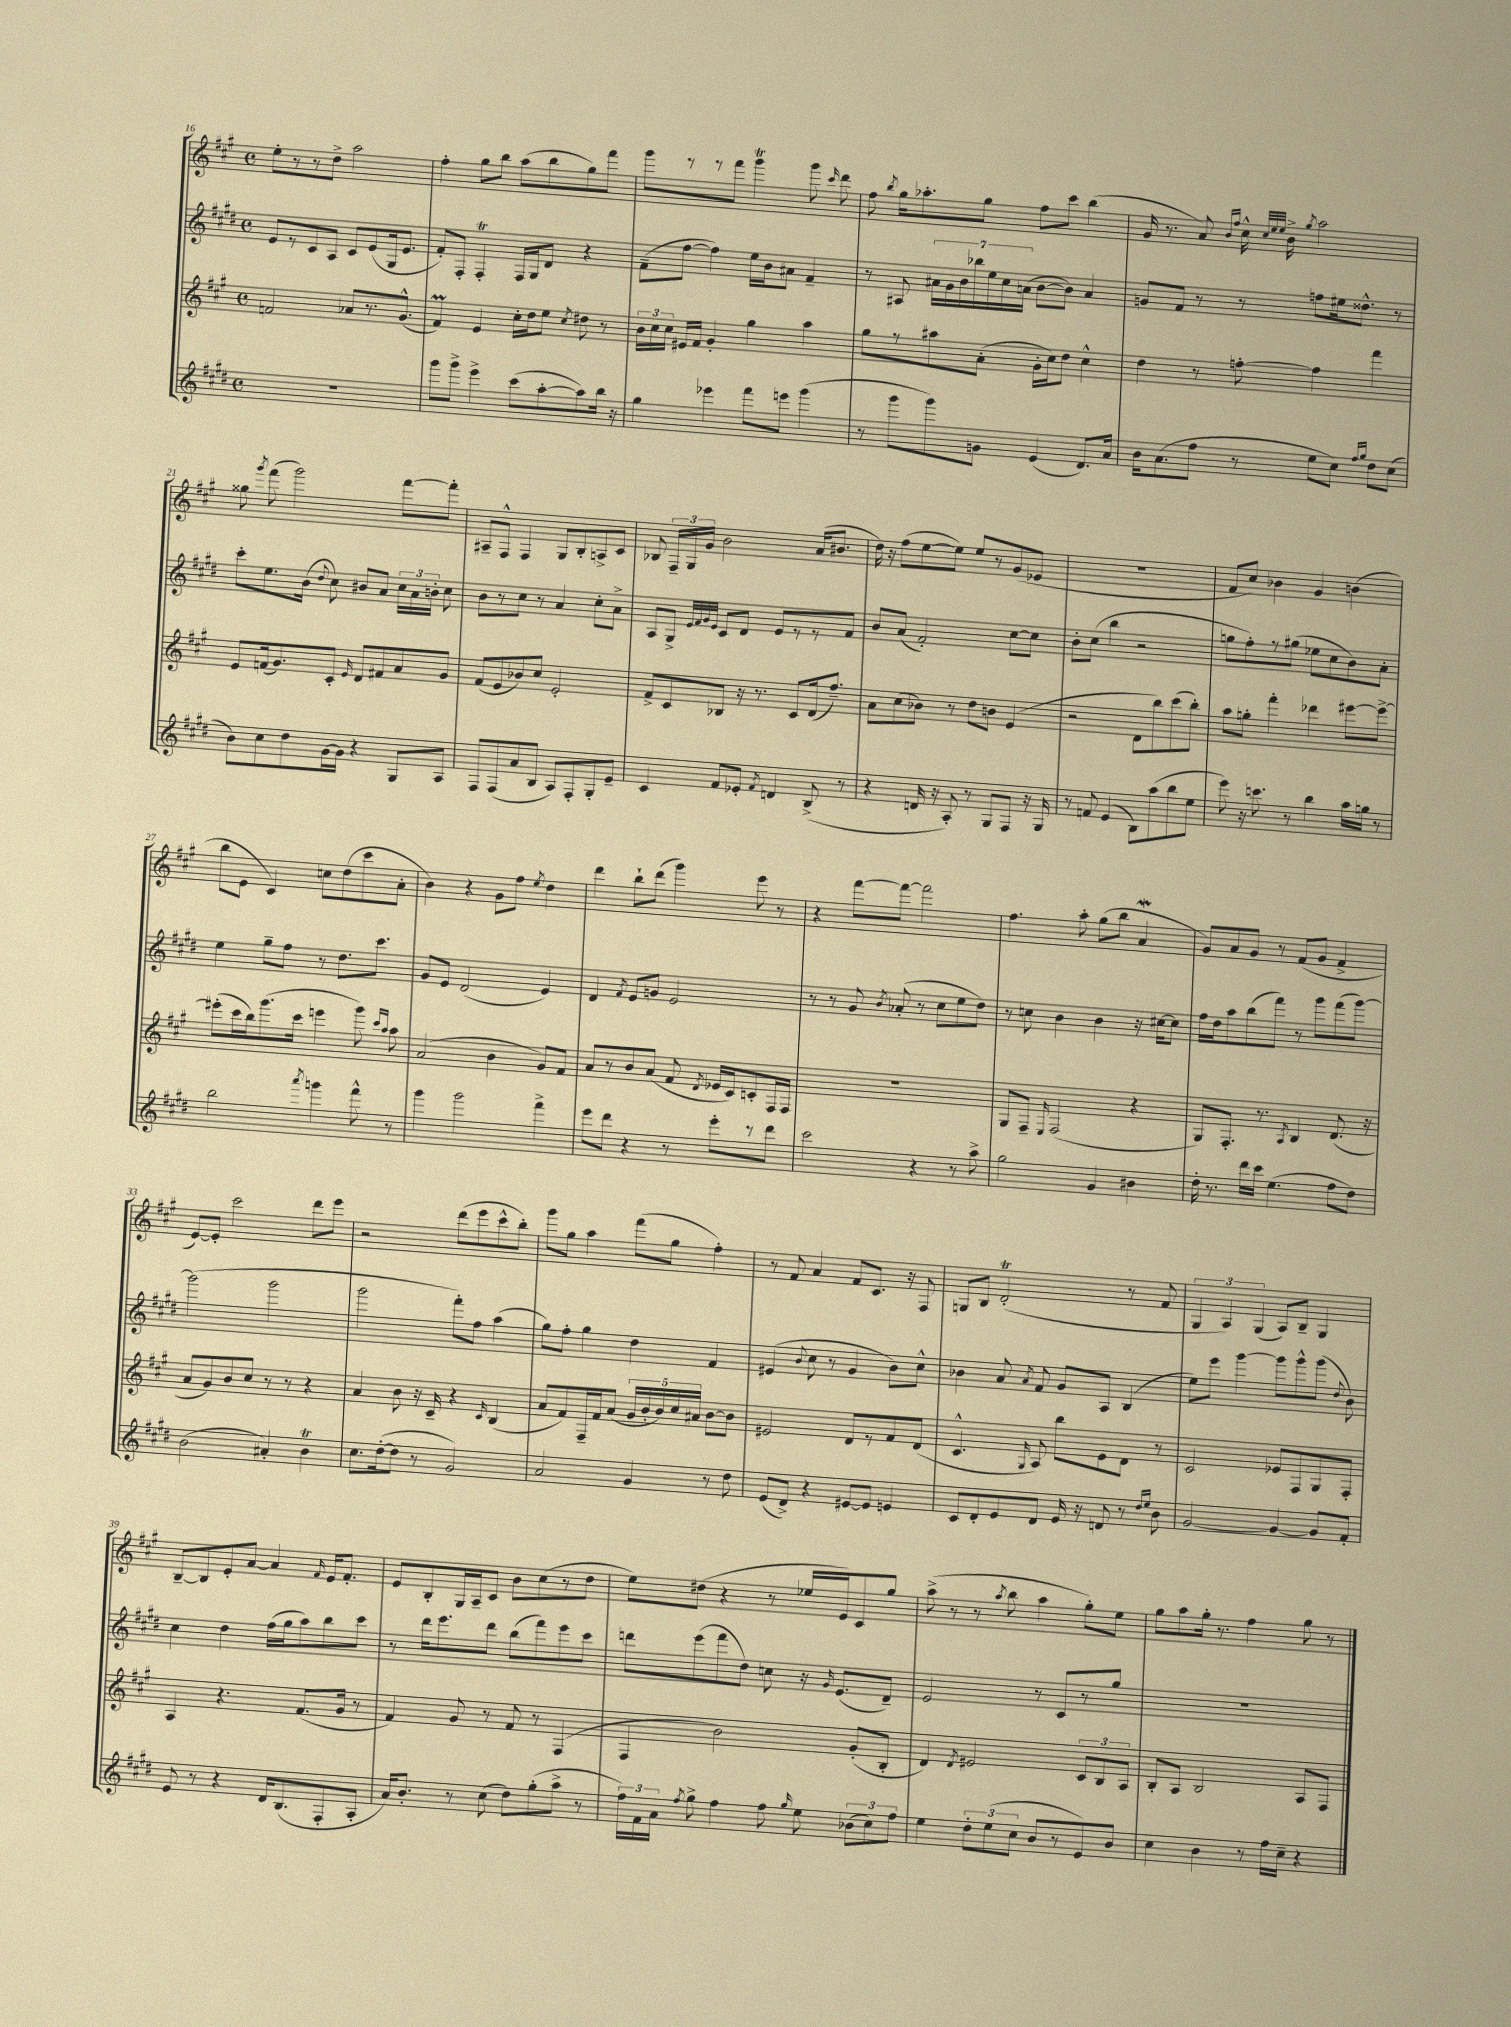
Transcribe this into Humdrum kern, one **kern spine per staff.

**kern	**kern	**kern	**kern
*part4	*part3	*part2	*part1
*staff4	*staff3	*staff2	*staff1
*clefG2	*clefG2	*clefG2	*clefG2
*k[f#c#g#d#]	*k[f#c#g#]	*k[f#c#g#d#]	*k[f#c#g#]
*M4/4	*M4/4	*M4/4	*M4/4
*met(c)	*met(c)	*met(c)	*met(c)
=16	=16	=16	=16
1r	2fn/	8e/L	8ee'\L
.	.	8r	8r
.	.	8c#/	8r
.	.	8A/J	8dd^\J
.	8a-X/L	8c#/L	2aa\
.	8.r	(8e/	.
.	.	16G#/k	.
.	(8.g#^^/J	8.e/J	.
=17	=17	=17	=17
8ggg#\L	4f#M/)	8f#'/L)	4ff#'\
8ggg#^\J	.	8F#'/J	.
4eee^\	4e/	4F#T'/	8gg#\L
.	.	.	8bb\J
(8ccc#\L	16cc#'\LL	16F#/LL	(8aa\L
.	16dd\J	16G#/J	.
[8aa'\	8ee\J	8d#/J	8bb\
.	8qcc#/	.	.
8aa\])	8dd#X\	4r	8gg#\)
16bb\Jk	8r	.	8fff#\J
16r	.	.	.
=18	=18	=18	=18
4gg#\	24b\LL	(8f#~\L	8ggg#\L
.	24cc#\	.	.
.	24cc#\JJ	.	.
.	16e#X/LL	[8ff#\J	8r
.	16f#/JJ	.	.
4eee-X\	4g#'/	4ff#\])	8r
.	.	.	8fff#\J
8fff#\L	4gg#\	16ee\LL	4ggg#t\
.	.	16b\J	.
8eeen\J	.	8a#X\J	.
(4ggg#\	4aa\	4f#~/	8ggg#\
.	.	.	16qqccc#/
.	.	.	8ddd\
=19	=19	=19	=19
8r	8gg#\L	8r	8ff#\
.	.	.	8qbb/
8ggg#\L	8r	8A#X/	16gg#\KL
.	.	.	8.aa-X'\
8ggg#\)	8aa#X\	28a#X\LL	.
.	.	28g#\	.
.	.	28b\	.
.	.	28bb-X\	.
8gn\J	(8a'\J	.	8gg#\J
.	.	28ee\	.
.	.	28cc#\	.
.	.	(28an\JJ	.
(4e/	16g#'\LL	[8b\L	8ff#\L
.	16cc#\J)	.	.
.	8dd\J	8b\J])	8ccc#\J
8.d#/L)	4cc#^^\	4a/	(4bb\
16a/Jk	.	.	.
=20	=20	=20	=20
16b\KL	4dd\	8gn/L	16g#/
(8.a\	.	.	8.r
.	.	8f#/J	.
8ff#\J	8r	8r	8a/)
.	.	.	16qqb/LL
.	.	.	16qqff#/JJ
8r	[8ffn'\	8r	16cc#^^\
.	.	.	32qqcc#/LLL
.	.	.	32qqee/
.	.	.	32qqee/JJJ
.	.	.	16b^\
.	.	.	8qgg#/
8ee\L	4ff\]	8ffn\L	2aa\
8cc#\J)	.	16ee#X\k	.
.	.	8.dd##X^^\J	.
16qqff#/LL	.	.	.
16qqgg#/JJ	.	.	.
8dd#\L	4fff#\	.	.
(8cc#\J	.	8r	.
!!LO:LB:g=z
=21	=21	=21	=21
8b\L)	8e/L	8ccc#'\L	8gg##X\
.	.	.	8qggg#/
8cc#\	(16fn/k	8.ee\	(8fff#\
.	8.g#/)	.	.
8dd#\	.	.	2ggg#\)
.	.	(16b\Jk	.
.	.	8qqdd#/	.
[16g#\L	8c#'/J	8cc#\)	.
16g#\JJ]	.	.	.
.	16qqe/	.	.
4r	8d/L	8b#X/L	.
.	8f#X/	8a/J	.
8G#/L	8a/	24cc#\LL	[8fff#\L
.	.	24a\	.
.	.	24bn'\JJ	.
8A/J	8g#/J	8cc#\	8fff#'\J]
=22	=22	=22	=22
8F#/L	(8f#/L	8b\L	8A#X~/L
(8F#/	8e/	8r	8F#^^/J
8a/	8b-X/)	8cc#\J	4F#/
8B/J	8cc#/J	8r	.
8A/L)	2e'/	4a/	8G#/L
8F#'/	.	.	8B'/
8G#'/	.	8cc#'\L	8An^/
8e~/J	.	8a^\J	8c#/J
=23	=23	=23	=23
4c#/	8f#^/L	8A/L	8B-X/
.	8c#/	8G#^/J	24F#~/LL
.	.	.	24G#/
.	.	.	24g#/JJ
.	.	32qqe/LLL	.
.	.	32qqf#/	.
.	.	32qqg#/	.
.	.	32qqe/JJJ	.
8f#/L	8B-X/J	8c#/L	2b\
8e-X'/J	16r	8d#/J	.
.	8.r	.	.
8qf#/	.	.	.
4dn/	.	8e/L	.
.	8c#/L	8r	.
(8B^/	(16d/k	8r	(16a/KL
.	8.ff#~/J)	.	8.b#X/J
8r	.	8f#/J	.
=24	=24	=24	=24
4r	8a\L	8b/L	16dd\)
.	.	.	16r
.	(8cc#\	(8a/J	(8ff#\L
16dn/	8b-X\J)	2f#'/)	[8ee\
16r	.	.	.
8A'/)	8r	.	8ee\J])
8r	8dd\L	.	8ee/L
8G#/L	8bn\J	.	8r
8F#/J	(4e/	[8cc#\L	(8g#/
16r	.	8cc#\J]	8e-X/J
16G#/	.	.	.
=25	=25	=25	=25
8r	2r	8b'\L	1r
8fn/	.	(8cc#\J	.
(4e/	.	4bb\	.
8B\L)	8d\L	2r	.
(8aa\	8bb\)	.	.
8bb\	(8ccc#\	.	.
8ee\J	8bb'\J)	.	.
=26	=26	=26	=26
8eee\)	8aa\L	8ggn\L	8f#/L
16r	8ggn'\J	8ff#'\)	8cc#/J)
8.cccn\	.	.	.
.	4fff#'\	8r	4b-X\
8r	.	(8gg#X\J	.
4bb\	4ddd-X\	8ee-X\L	4g#/
.	.	8cc#\	.
16aa\LL	[8eee#X\L	8b\)	(4bn\
16ggn\JJ	.	.	.
8r	8eee#^\J_	8a'\J	.
!!LO:LB:g=z
=27	=27	=27	=27
2bb\	(8eee#X'\L]	4ee\	8bb\L
.	16ccc#\L	.	8e\J
.	16bb\J)	.	.
.	(8.ggg#\	8gg#~\L	4c#/)
.	.	8ff#\J	.
.	16ccc#\Jk	.	.
8qaaa/	.	.	.
4gggn\	4eeen\	8r	8ccn\L
.	.	8.dd#\L	(8dd\
8fff#^^\	8ggg#\)	.	8ccc#\
.	.	8.ccc#\J	.
.	16qqccc#/LL	.	.
.	16qqaa/JJ	.	.
8r	8aa\	.	8a'\J
=28	=28	=28	=28
4ggg#\	(2a/	8g#/L	4b\)
.	.	8e/J	.
2ggg#\	.	(2d#/	4r
.	4b\	.	8g#\L
.	.	.	8ff#\J
.	.	.	8qee/
4fff#^\	8g#/L)	4e/)	4dd\
.	8f#/J	.	.
=29	=29	=29	=29
8eee\L	8a/L	4d#/	4ddd\
8ddd#\J	8r	.	.
.	.	8qf#/	.
4r	8b/	8e/L	8bb`\L
.	(8a/J	8gn/J	(8ddd\J
8r	8f#/	2e/	4ggg#\)
.	8qd/	.	.
8eee'\L	16e-X/LL	.	.
.	16c#/J)	.	.
8r	8cn'/	.	8eee\
8ddd#\J	16F#/L	.	8r
.	16F#/JJ	.	.
=30	=30	=30	=30
2ccc#\	1r	8r	4r
.	.	8r	.
.	.	8g#/	[8fff#\L
.	.	8qb/	.
.	.	(8a-X'/	8fff#\J_
4r	.	8r	2fff#\]
.	.	8cc#\L	.
8r	.	8ee\	.
8aa^\	.	8dd#\J)	.
=31	=31	=31	=31
2gg#\	8G#/L	8r	4.ff#\
.	8F#~/J	8ccn\	.
.	16qqE/	.	.
.	(2F#/	4b\	.
.	.	.	8aa'\
4g#/	.	4b\	(8gg#\L
.	.	.	8bb\J
4b#X\	4r	16r	4aw/
.	.	[16cc#X\KL	.
.	.	8cc#\J]	.
=32	=32	=32	=32
16dd#'\	8G#/L)	16ff#\LL	8g#/L)
8.r	.	16dd#\J	.
.	8.F#'/J	8aa\	8a/
16ddd#\LL	.	(8bb\	8g#/J
16ccc#\JJ	8.r	.	.
(4.ee\	.	8fff#\J)	8r
.	8qA/	.	.
.	4B/	8r	(8f#/L
.	.	8ggg#\L	8g#/J
8ff#\L	(8.d/	(8fff#\	4f#^/
8dd#\J)	.	[8ggg#\J)	.
.	16r	.	.
!!LO:LB:g=z
=33	=33	=33	=33
(2b\	8a/L	(2ggg#\]	[8e/L)
.	8g#/)	.	8e'/J]
.	8b/	.	2ccc#\
.	8cc#/J	.	.
4a#X'/)	8r	2ggg#\	.
.	8r	.	.
4bT\	4r	.	8ddd\L
.	.	.	8eee\J
=34	=34	=34	=34
8.cc#\L	4a/	2ggg#\	2r
([16dd#'\k	.	.	.
8dd#\J]	8b\	.	.
8r	16r	.	.
.	16c#~/	.	.
2g#/)	4r	8fff#'\L)	(8ddd\L
.	.	8ff#\J	8eee\
.	16qqc#/	.	.
.	(4B/	(4aa\	8ccc#^^\
.	.	.	8bb'\J)
=35	=35	=35	=35
2a/	8a/L	8gg#\L)	8ggg#\L
.	8f#/)	8ff#'\J	8gg#\J
.	16F#~/L	4gg#\	4aa\
.	16f#/J	.	.
.	(8a/J	.	.
4g#/	20g#/LL	4dd#\	(8fff#\L
.	20b'/	.	.
.	20b/)	.	.
.	.	.	8gg#\J
.	20cc#/	.	.
.	20a#X/JJ	.	.
8r	[8b\L	4f#/	4ff#'\)
8dd#\	8b\J]	.	.
=36	=36	=36	=36
(8e/L	2e#X/	(4e#X/	8r
8d#^/J)	.	.	8f#/
.	.	8qqb/	.
4r	.	8cc#\	4a/
.	.	8r	.
[8e#X/L	8d/L	4g#/	8f#/L
8e#/J]	8r	.	8.c#/J
4en/	8f#/	8b\L)	.
.	.	.	16r
.	(8d/J	8cc#^^\J	8F#/
=37	=37	=37	=37
8c#/L	4.c#^^/	4b-X\	8Gn/L
8d#'/	.	.	8B/J
8e/	.	8a/	(2dT'/
.	16qqG#/	8qa/	.
8d#/J	8A/)	8f#/	.
16e/	8bb\L	8g#/L	.
16r	.	.	.
8dn/	8e\	8A/J	.
8r	8d\J	(4B/	8r
16qqdd#/LL	.	.	.
16qqee/JJ	.	.	.
8b\	8r	.	8f#/
=38	=38	=38	=38
[2g#/	2c#/	8ee\L)	6G#/
.	.	8eee\J	.
.	.	.	6A/)
.	.	[4ggg#\	.
.	.	.	(6G#/
4g#/_	8e-X/L	8ggg#\L]	8A/L)
.	8F#/	8ggg#^^\	8B~/J
8g#/L]	8G#/	(8ggg#\J	4G#/
.	.	8qqdd#/	.
8f#'/J	8F#'/J	8b\)	.
!!LO:LB:g=z
=39	=39	=39	=39
8e/	4A/	4cc#\	[8B~/L
8r	.	.	8B/]
4r	4.r	4dd#\	8e'/
.	.	.	[8a/J
16d#/KL	.	(16ff#\LL	4a/]
(8.B/	.	16gg#\J	.
.	(8.f#/L	8aa\)	.
.	.	.	16qqf#/
8F#'/	.	8bb\	16e/KL
.	16g#/Jk	.	8.f#'/J
8A'/J	8r	8ccc#\J	.
=40	=40	=40	=40
16a/KL)	4f#/)	8r	8e/L
8.b'/J	.	.	.
.	.	16ddd#\KL	8B'/
.	.	8.eee\	.
8r	8g#/	.	16G#/L
.	.	.	16A~/J
(8cc#\	8r	8ddd#\J	8c#/J
8dd#\L)	8f#/	(8bb\L	8b\L
(8gg#'\	8r	8fff#\)	(8cc#\
8aa^\J	(4F#/	8eee\	8r
8r	.	8ccc#\J	8dd\J
=41	=41	=41	=41
24ff#\LL)	4F#/	8dddn\L	8ee\L)
24f#\	.	.	.
24a\JJ	.	.	.
8qff#/	.	.	.
8gg#^\	.	(8eee\	(8dd#X\J
4ff#\	2b\)	8fff#\	4r
.	.	8dd#\J)	.
8ff#\	.	8ccn\	8r
16qqgg#/	.	.	.
8ee\	.	16r	16ee-X/LL
.	.	16qqg#/	.
.	.	(8.e/L	16e/J)
(12b-X\L	(8g#'/L	.	8c#/
12cc#\)	.	.	.
.	8B'/J	8d#~/J)	8gg#/J
12ff#\J	.	.	.
=42	=42	=42	=42
4ee\	4d/)	2e/	(8aa^\
.	.	.	8r
.	8qd/	.	.
12dd#'\L	2e#X/	.	8r
(12ee\	.	.	.
.	.	.	8qaa/
.	.	.	8bb\
12cc#\J	.	.	.
8b/L	.	8r	4aa\
8r	.	8c#/L	.
8e/)	12c#/L	8r	8gg#'\L)
.	12B/	.	.
8b/J	.	8gg#/J	8ee\J
.	12A/J	.	.
=43	=43	=43	=43
4cc#\	8B'/L	1r	8gg#\L
.	8A/J	.	8aa\
4b\	2B/	.	16gg#'\Jk
.	.	.	8.r
8r	.	.	4ff#\
16ff#\LL	.	.	.
16cc#~\JJ	.	.	.
4r	8A/L	.	8gg#\
.	8F#/J	.	8r
==	==	==	==
*-	*-	*-	*-
